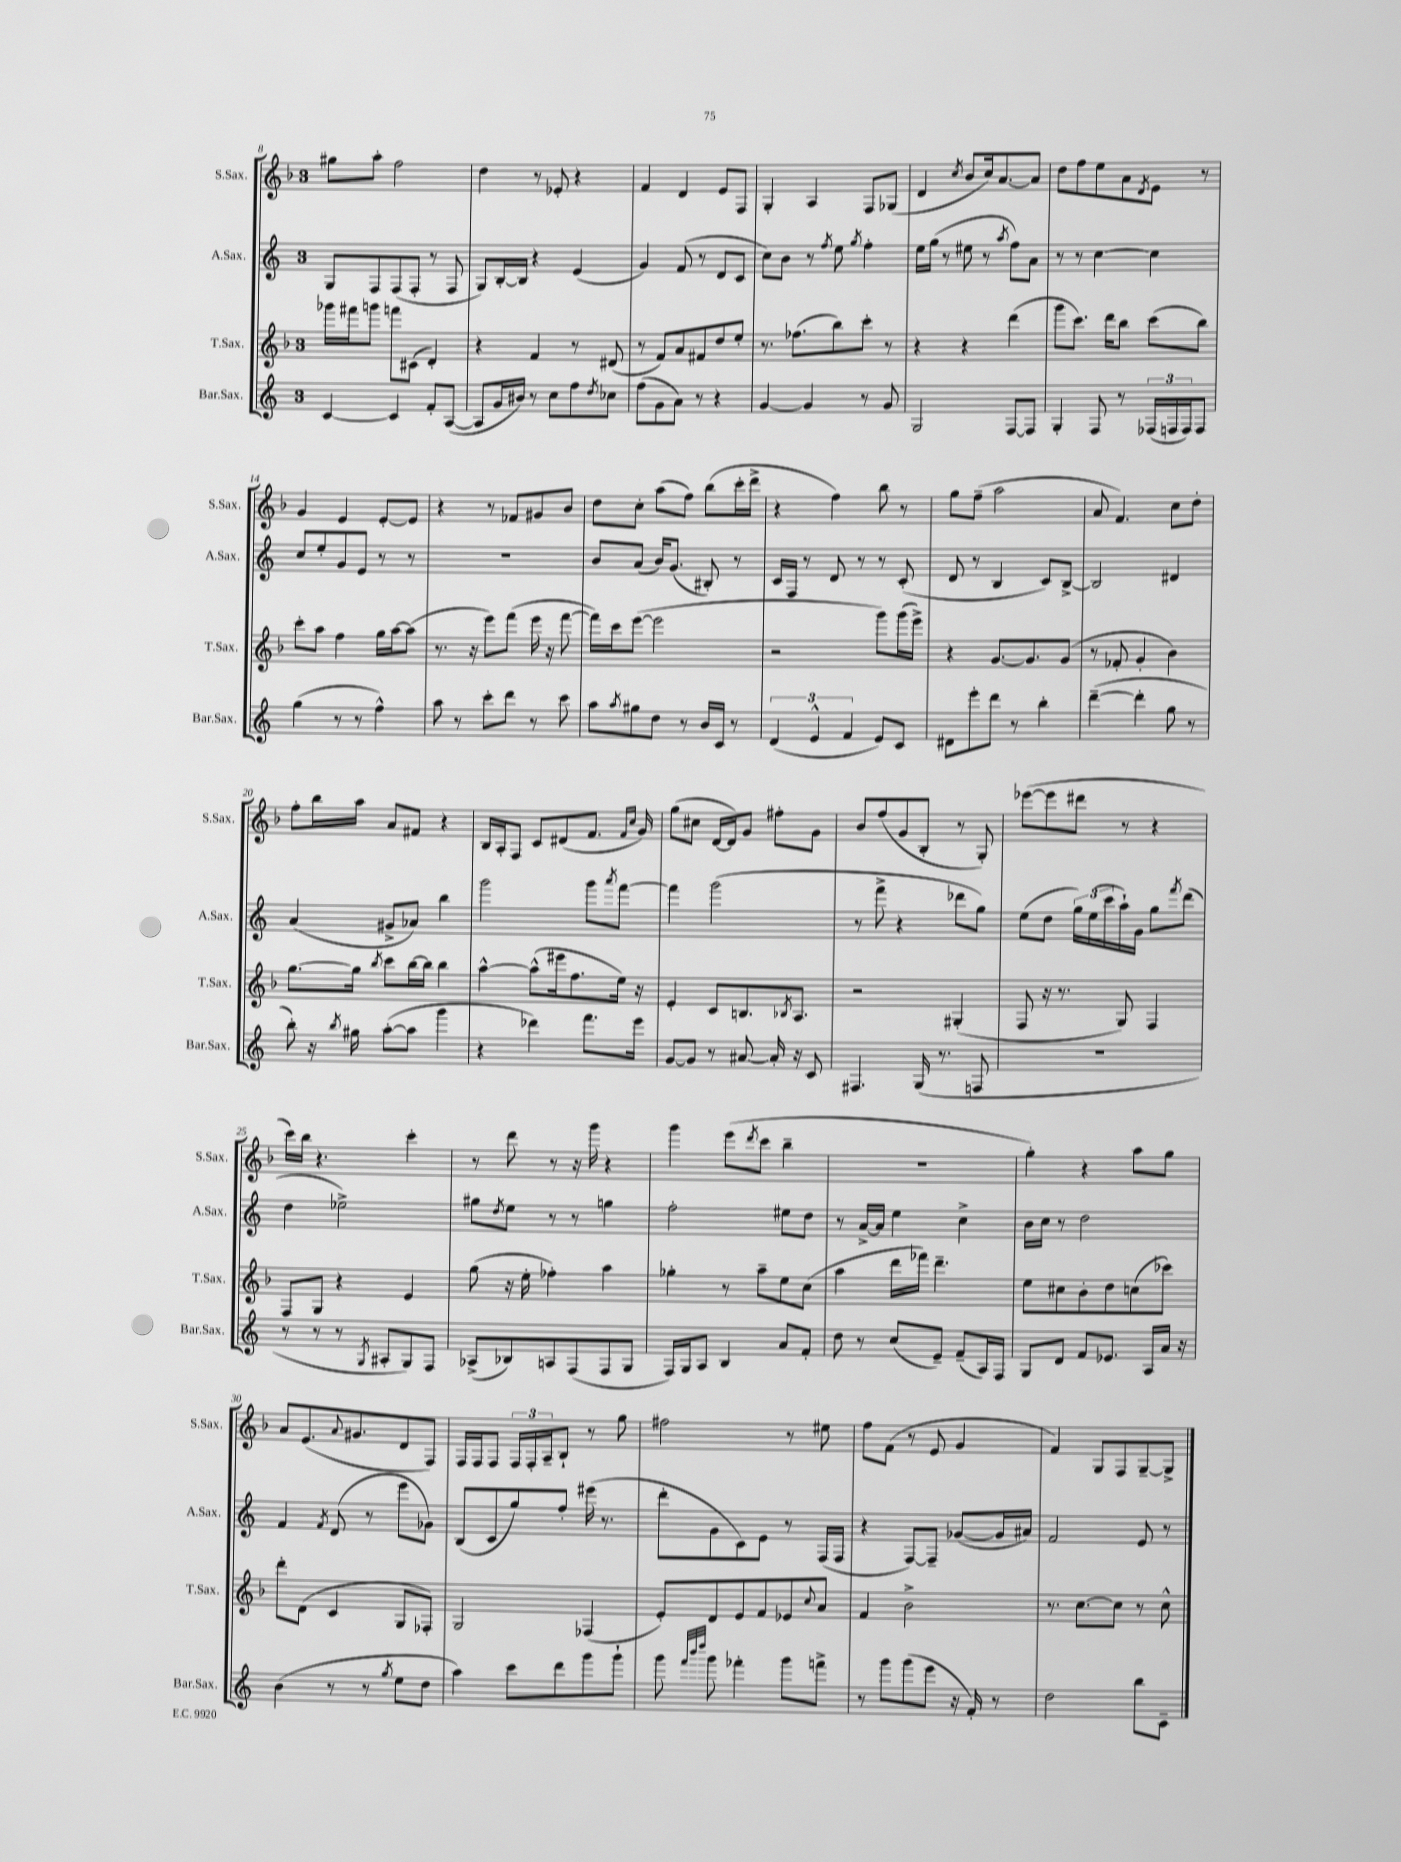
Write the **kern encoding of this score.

**kern	**kern	**kern	**kern
*part4	*part3	*part2	*part1
*staff4	*staff3	*staff2	*staff1
*I"Bar.Sax.	*I"T.Sax.	*I"A.Sax.	*I"S.Sax.
*I'Bar.Sax.	*I'T.Sax.	*I'A.Sax.	*I'S.Sax.
*clefG2	*clefG2	*clefG2	*clefG2
*k[]	*k[b-]	*k[]	*k[b-]
*M3/4	*M3/4	*M3/4	*M3/4
=8	=8	=8	=8
[4c/	16ggg-X\LL	8G/L	8gg#X\L
.	16fff#X\J	.	.
.	8gggn\J	8F/	8aa'\J
4c/]	8fffn\L	(8F/	2ff\
.	(8c#X\J	8F'/J	.
8f'/L	4d'/)	8r	.
([8A/J	.	8F/	.
=9	=9	=9	=9
8A/L]	4r	8G/L)	4dd\
16g/L	.	[16B'/L	.
16b#X/JJ)	.	16B/JJ]	.
8r	4f/	4r	8r
8cc\L	.	.	8e-X'/
8ff\	8r	(4e/	4r
8qdd/	.	.	.
8cc-X\J	(8d#X/	.	.
=10	=10	=10	=10
(8ff\L	8r	4g/)	4f/
8g\	8f/L)	.	.
8a\J)	8a/	(8f/	4d/
8r	8f#X/	8r	.
4r	8dd/	8d/L	8e/L
.	8ee'/J	8c/J	8F/J
=11	=11	=11	=11
[4g/	8.r	8cc\L)	4G'/
.	.	8b\J	.
.	(8.ff-X\L	.	.
4g/]	.	8r	4A/
.	.	8qff/	.
.	8bb-\)	8ee\	.
.	.	8qgg/	.
8r	8ccc'\J	4ff'\	8F/L
8g/	8r	.	(8G-X/J
=12	=12	=12	=12
2G/	4r	16ee\LL	4d/
.	.	(16gg\JJ	.
.	.	8r	.
.	.	.	8qcc/
.	4r	8ee#X\	8b-/L
.	.	8r	16cc/k)
.	.	.	[8.a/
.	.	8qaa/	.
[8F/L	(4ddd\	8ff\L)	.
8F/J]	.	8a\J	8a/J]
=13	=13	=13	=13
4G'/	8ggg\L	8r	8dd\L
.	8.ccc\J)	8r	8ff\
8F/	.	[4cc\	8ee\
.	16ddd\KL	.	.
8r	8bb-\J	.	8a\
.	.	.	8qd/
(24F-X/LL	(8ccc\L	4cc\]	8e\J
24Fn/	.	.	.
24F/J)	.	.	.
8F/J	8bb-\J)	.	8r
!!LO:LB:g=z
=14	=14	=14	=14
(4gg\	8ccc'\L	8cc/L	4g/
.	8aa\J	8ee'/	.
8r	4ff\	8g/	4e/
8r	.	8e/J	.
4ff^^\)	16gg\LL	8r	[8e'/L
.	[16aa\J	.	.
.	(8aa\J]	8r	8e/J]
=15	=15	=15	=15
8aa\	8.r	2.r	4r
8r	.	.	.
.	16r	.	.
8ccc'\L	8eee\L)	.	8r
8ddd\J	(8fff\J	.	8f-X/L
8r	16eee\	.	8g#X/
.	16r	.	.
8ccc\	[8fff\	.	8b-/J
=16	=16	=16	=16
8aa\L	16fff\LL])	8b/L	8dd\L
.	16ccc\J	.	.
8qaa/	.	.	.
8gg#X\	([8eee\J	(8a/J	8cc'\J
8dd\J	2eee\]	16b/KL)	(8aa\L
.	.	(8.g/J	.
8r	.	.	8ff\J)
16b/LL	.	8B#X'/)	(8bb-\L
16c/JJ	.	.	.
8r	.	8r	16ccc'\L
.	.	.	16ddd^\JJ
=17	=17	=17	=17
(6d/	2r	16c/LL	4r
.	.	16F/JJ	.
.	.	8r	.
6e^^/	.	.	.
.	.	8d/	4ff\)
6f/	.	.	.
.	.	8r	.
8e/L)	8ggg\L)	8r	8bb-\
8c/J	(16ggg\L	(8c'/	8r
.	16eee^\JJ)	.	.
=18	=18	=18	=18
8d#X\L	4r	8d/	8gg\L
8eee'\	.	8r	(8ff~\J
8ddd\J	[8.g/L	4B/	2aa\
8r	.	.	.
.	8.g/]	.	.
4bb'\	.	8c/L)	.
.	(8g/J	[8B^/J	.
=19	=19	=19	=19
([4ddd~\	8r	2B/]	8a/
.	8f-X'/	.	4.f/)
4ddd'\]	4g'/	.	.
8gg\	4b-\)	4d#X/	8cc\L
8r	.	.	8dd'\J
!!LO:LB:g=z
=20	=20	=20	=20
8bb'\)	[8.gg\L	(4a/	8ff'\L
16r	.	.	16bb-\L
8qbb/	.	.	.
16gg#X\	16gg\Jk]	.	16aa\JJ
.	8qbb-/	.	.
([8aa'\L	8ccc\L	8g#X^/L	8a/L
8aa\J]	[16bb-\L	8a-X/J)	8f#X/J
.	16bb-\JJ]	.	.
4ggg\	4bb-\	4bb\	4r
=21	=21	=21	=21
4r	[4aa^^\	2ggg\	16B-/LL
.	.	.	16A'/J
.	.	.	8F/J
4ddd-X\)	(8aa^^\L]	.	8c/L
.	16eee#X\k	.	(8d#X/
.	8.ff\	.	.
8.fff\L	.	8ggg\L	8.f/J
.	.	8qaaa/	.
.	16ee\Jk)	[8fff\J	.
.	.	.	16qqf/LL
.	.	.	16qqcc/JJ
16eee\Jk	16r	.	16g/)
=22	=22	=22	=22
[8g/L	4e'/	4fff\]	(8gg\L
8g/J]	.	.	8cc#X\J
8r	8c/L	(2ggg\	[16d/LL
.	.	.	16d/J])
[8a#X/	8.Bn/	.	8g/J
16a#'/]	.	.	8ff#X'\L
.	8qB-X/	.	.
16r	8.A/J	.	.
8c/	.	.	8g\J
=23	=23	=23	=23
4.F#X/	2r	8r	8b-/L
.	.	8fff^\	(8ff/
.	.	4r	8g/
(16G/	.	.	8B-'/J
8.r	.	.	.
.	(4G#X'/	8ddd-X\L	8r
8Fn/	.	8gg\J)	8G'/)
=24	=24	=24	=24
2.r	8F/	(8ee\L	([8eee-X\L
.	16r	8dd\J	8eee-\]
.	8.r	.	.
.	.	24gg\LL)	8ddd#X\J
.	.	(24ee\	.
.	.	24ccc\	.
.	8G/)	16aa`\)	8r
.	.	16g\JJ	.
.	4F/	8gg\L	4r
.	.	8qfff/	.
.	.	(8ddd\J	.
!!LO:LB:g=z
=25	=25	=25	=25
8r	8F/L	4dd\	16ccc\LL)
.	.	.	16bb-\JJ
8r	8G/J	.	4.r
8r	4r	2ee-X^\)	.
8qG/	.	.	.
8A#X'/L	.	.	.
8G/)	4e/	.	4ccc'\
8F/J	.	.	.
=26	=26	=26	=26
(8A-X^/L	(8gg\	8gg#X\L	8r
.	.	8qdd/	.
8B-X/)	16r	8ee\J	8ddd\
.	16ee'\	.	.
8An/	4ff-X'\)	8r	8r
(8F/	.	8r	16r
.	.	.	16ggg\
8F/	4aa\	4ggn\	4r
8G/J	.	.	.
=27	=27	=27	=27
16F/LL)	4gg-X'\	2ff'\	4ggg\
16G/J	.	.	.
8A/J	.	.	.
4B/	8r	.	(8eee\L
.	.	.	8qddd/
.	8aa~\L	.	8ccc\J
8a/L	8ee\	8ee#X\L	4bb-~\
8f'/J	(8cc\J	8dd\J	.
=28	=28	=28	=28
8dd\	4aa\	8r	2.r
8r	.	[16a^/LL	.
.	.	16a/JJ]	.
(8cc/L	16ddd\LL	4ee\	.
.	16fff-X\JJ)	.	.
8e~/J)	4.ddd~\	.	.
(8f~/L	.	4cc^\	.
16A/L)	.	.	.
16F/JJ	.	.	.
=29	=29	=29	=29
8G/L	8ee\L	16b\LL	4gg'\)
.	.	16cc\JJ	.
8d/J	8cc#X\	8r	.
8f/L	8b-'\	2dd\	4r
8.e-X/J	8dd\	.	.
.	(8ccn\	.	8aa\L
16A/LL	.	.	.
16a/JJ	8ccc-X\J)	.	8gg\J
16r	.	.	.
!!LO:LB:g=z
=30	=30	=30	=30
(4b\	8ddd'\L	4f/	8a/L
.	(8d\J	.	(8.e/
.	.	8qf/	.
8r	4c/	(8d/	.
.	.	.	8qqa/
.	.	.	8.g#X/
8r	.	8r	.
8qgg/	.	.	.
8ee\L	8G/L	8eee\L	8d/
8dd\J	8F-X'/J)	8g-X\J)	8F/J)
=31	=31	=31	=31
4aa\)	2G/	(8B/L	16F/LL
.	.	.	16F/J
.	.	8c/	8F/J
8ccc\L	.	8gg/)	24F/LL
.	.	.	24F'/
.	.	.	24A~/J
8ddd\	.	8ff'/J	8B-`/J
8ggg\	(4F-X/	(16eee#X\	8r
.	.	8.r	.
8ggg`\J	.	.	8gg\
=32	=32	=32	=32
8ggg\	8e'/L)	8ddd'\L	2ff#X\
32qqfff/LLL	.	.	.
32qqbbb/	.	.	.
32qqdddd/JJJ	.	.	.
8ggg\	8d/	8g\	.
4fff-X'\	8e/	8c\)	.
.	8f/	8e\J	.
8ggg\L	8e-X/	8r	8r
.	8qqcc/	.	.
8fffn^\J	8a/J	(16F/LL	8ee#X\
.	.	16F/JJ	.
=33	=33	=33	=33
8r	4f/	4r	8ff\L
8ggg\L	.	.	(8f\J
(8ggg\	2b-^\	[8F/L)	8r
8eee\J	.	8F~/J]	8e/
16r	.	([8g-X/L	4g/
16f'/)	.	.	.
8r	.	16g-/L]	.
.	.	16a#X/JJ)	.
=34	=34	=34	=34
2dd\	8.r	2f/	4f/)
.	[8.cc\L	.	.
.	.	.	8G/L
.	8cc\J]	.	8F/
8bb\L	8r	8e/	[8G~/
8c~\J	8cc^^\	8r	8G^/J]
==	==	==	==
*-	*-	*-	*-
